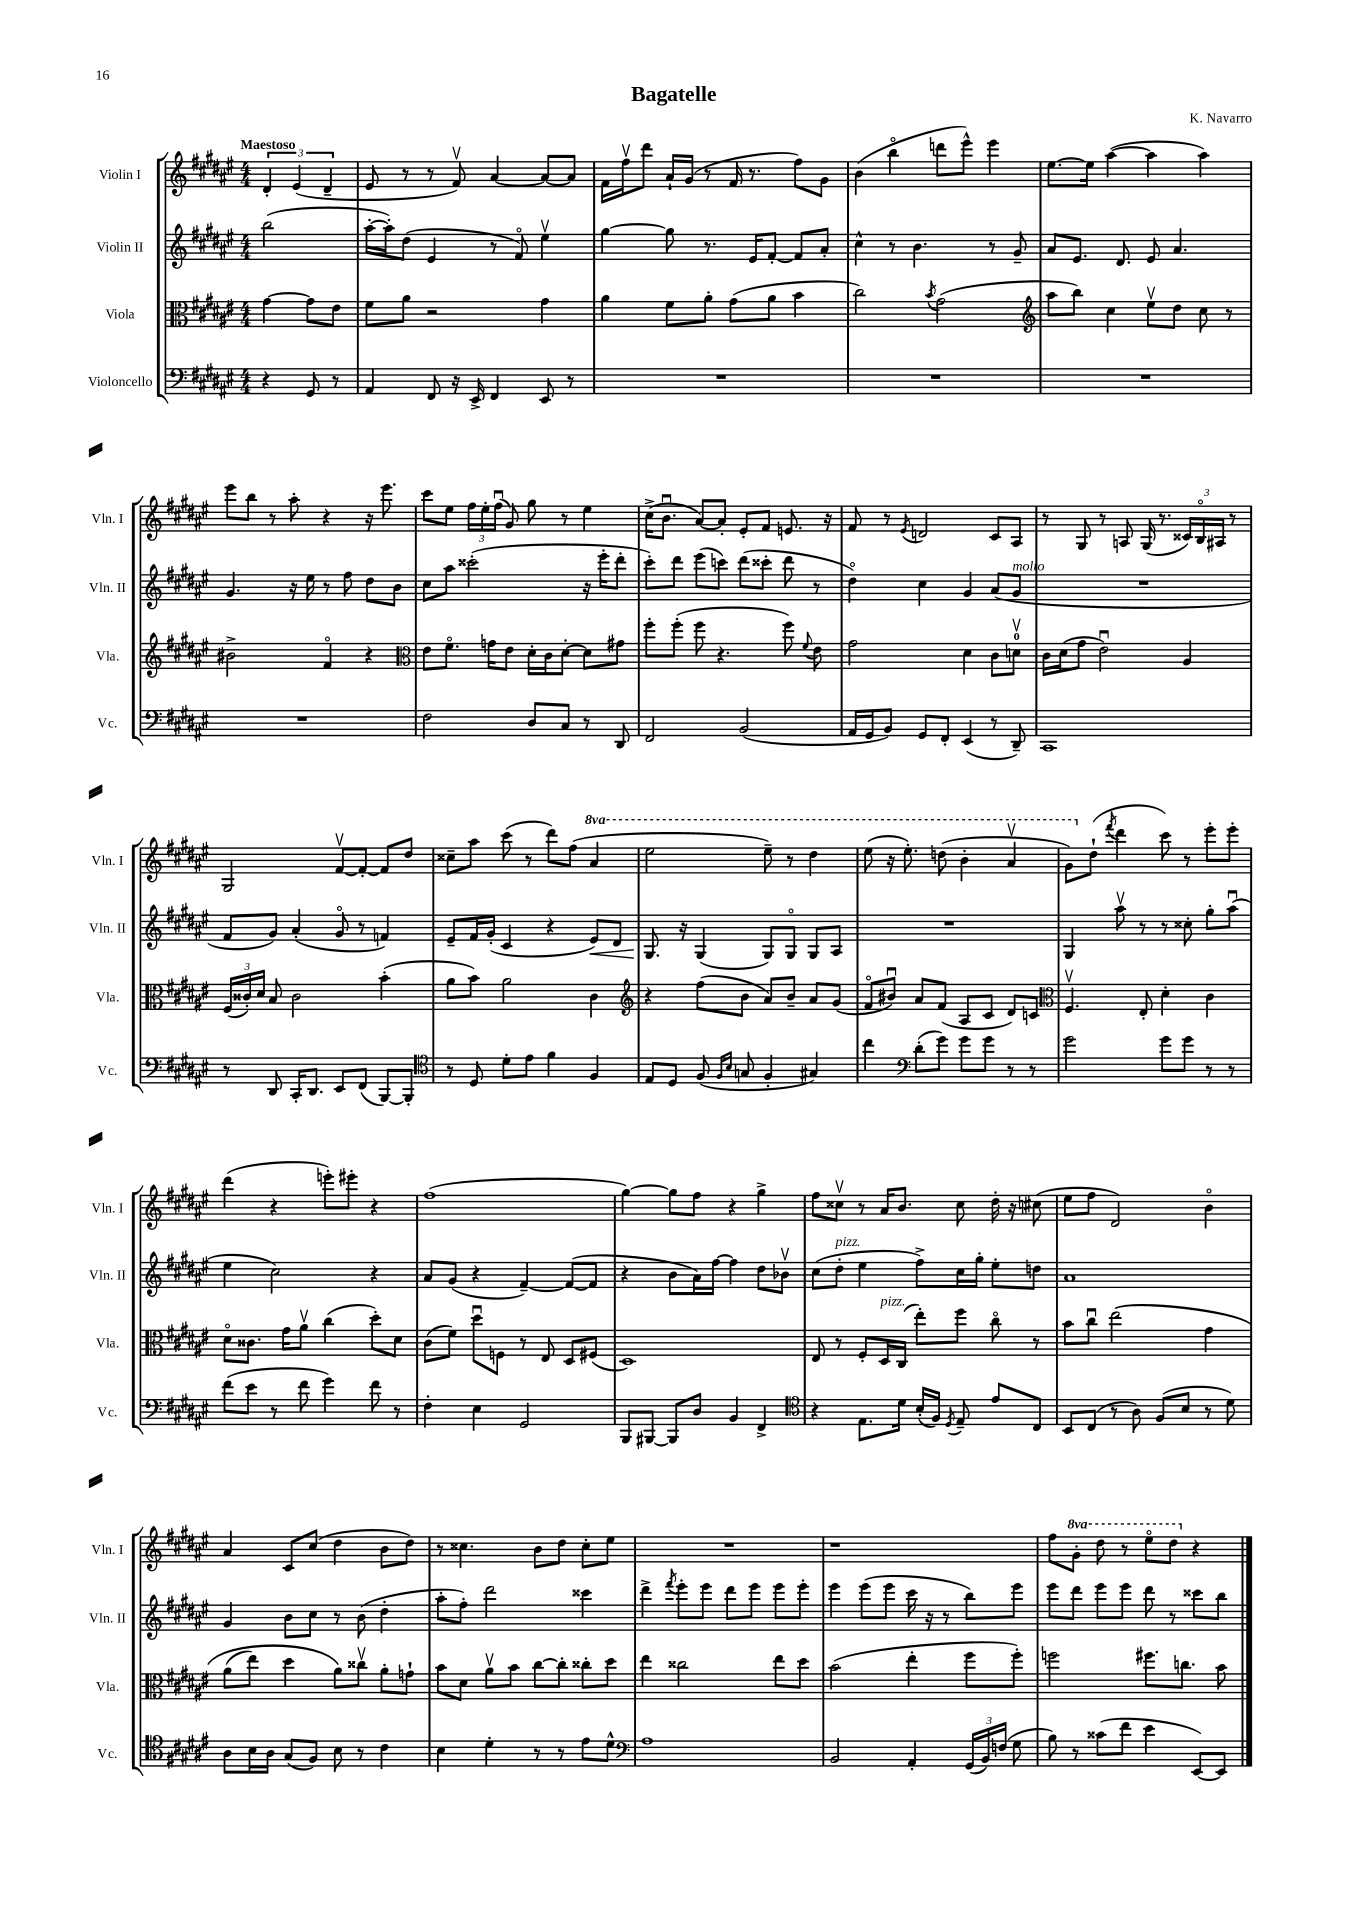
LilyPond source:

\header { title = "Bagatelle" composer = "K. Navarro" }
<<
\new StaffGroup <<
\new Staff = "s0" \with { instrumentName = "Violin I" shortInstrumentName = "Vln. I" } {
    \clef treble \key fis \major \numericTimeSignature \time 4/4 \set Staff.ottavationMarkups = #ottavation-simple-ordinals \partial 2 \tempo "Maestoso"
    \autoBeamOff \tuplet 3/2 { dis'4-. eis'4( dis'4-- } |
    eis'8 r8 r8 fis'8\upbow) ais'4~ ais'8[~ ais'8] |
    fis'16[ fis''16\upbow dis'''8] ais'16[-! gis'16]( r8 fis'16 r8. fis''8[) gis'8] |
    b'4( b''4\flageolet d'''8[ eis'''8]-^) eis'''4 |
    eis''8.[~ eis''16] ais''4~( ais''4 ais''4) |
    eis'''8[ b''8] r8 ais''8-. r4 r16 eis'''8. |
    cis'''8[ eis''8] \tuplet 3/2 { fis''16[ eis''16-. fis''16]\downbow( } gis'8) gis''8 r8 eis''4 |
    cis''16[->( b'8.]\downbow ais'8[~) ais'8]-. eis'8[-. fis'8] e'8. r16 |
    fis'8 r8 \acciaccatura { eis'8 } d'2 cis'8[ ais8] |
    r8 gis8 r8 a8 gis16( r8. \tuplet 3/2 { cisis'16[) b16\flageolet ais16] } r8 |
    gis2 fis'8[~\upbow fis'8]~-. fis'8[ dis''8] |
    cisis''8[-- ais''8] cis'''8( r8 dis'''8[) fis''8]( \ottava #1 ais''4 |
    eis'''2 eis'''8--) r8 dis'''4 |
    eis'''8( r16 eis'''8.-.) d'''8( b''4-. ais''4\upbow |
    gis''8[) \ottava #0 dis''8]-!( \acciaccatura { fis'''8 } dis'''4 cis'''8) r8 eis'''8[-. eis'''8]-. |
    dis'''4( r4 e'''8[-.) eis'''8]-. r4 |
    fis''1( |
    gis''4~) gis''8[ fis''8] r4 gis''4-> |
    fis''8[ cisis''8]\upbow r8 ais'16[ b'8.] cisis''8 dis''16-. r16 cis''8( |
    eis''8[ fis''8] dis'2) b'4\flageolet |
    ais'4 cis'8[ cis''8]( dis''4 b'8[ dis''8]) |
    r8 cisis''4. b'8[ dis''8] cisis''8[-. eis''8] |
    R1 |
    r1 |
    fis''8[ \ottava #1 gis''8]-. dis'''8 r8 eis'''8[\flageolet dis'''8] \ottava #0 r4 \bar "|." |
}
\new Staff = "s1" \with { instrumentName = "Violin II" shortInstrumentName = "Vln. II" } {
    \clef treble \key fis \major \numericTimeSignature \time 4/4 \partial 2
    \autoBeamOff b''2( |
    ais''16[~-. ais''16-.) dis''8]( eis'4 r8 fis'8\flageolet) eis''4\upbow |
    gis''4~ gis''8 r8. eis'16[ fis'8]~-. fis'8[ ais'8]-. |
    cis''4-^ r8 b'4. r8 gis'8-- |
    ais'8[ eis'8.] dis'8. eis'8 ais'4. |
    gis'4. r16 eis''16 r8 fis''8 dis''8[ b'8] |
    cis''8[ ais''8] cisis'''2-.( r16 eis'''16[-. dis'''8]-. |
    cis'''8[-.) dis'''8] eis'''8[( c'''8]) dis'''8[( cisis'''8]-. dis'''8 r8 |
    dis''4\flageolet) cis''4 gis'4 ais'8[( gis'8]^\markup { \italic "molto" } |
    R1 |
    fis'8[ gis'8]) ais'4-.( gis'8\flageolet r8 f'4) |
    eis'8[-- fis'16 gis'16]-.( cis'4 r4 eis'8[\<) dis'8] |
    gis8.\! r16 gis4( gis8[) gis8]\flageolet gis8[ ais8] |
    R1 |
    gis4 ais''8\upbow r8 r8 cisis''8-. gis''8[-. ais''8]\downbow( |
    eis''4 cis''2) r4 |
    ais'8[ gis'8]( r4 fis'4~--) fis'8[~( fis'8] |
    r4 b'8[ ais'16) fis''16]~ fis''4 dis''8[ bes'8]\upbow |
    cis''8[( dis''8]-.^\markup { \italic "pizz." } eis''4 fis''8[->) cis''16 gis''16]-. eis''8[-. d''8] |
    ais'1 |
    gis'4 b'8[ cis''8] r8 b'8( dis''4-. |
    ais''8[-. fis''8]-.) dis'''2 cisis'''4 |
    dis'''4-> \acciaccatura { fis'''8 } eis'''8[-. eis'''8] dis'''8[ eis'''8] eis'''8[ eis'''8]-. |
    eis'''4 eis'''8[( eis'''8] cis'''16 r16 r8 b''8[) eis'''8] |
    eis'''8[ dis'''8] eis'''8[ eis'''8] dis'''8 r8 cisis'''8[ b''8] \bar "|." |
}
\new Staff = "s2" \with { instrumentName = "Viola" shortInstrumentName = "Vla." } {
    \clef alto \key fis \major \numericTimeSignature \time 4/4 \partial 2
    \autoBeamOff gis'4~ gis'8[ eis'8] |
    fis'8[ ais'8] r2 gis'4 |
    ais'4 fis'8[ ais'8]-. gis'8[( ais'8] b'4 |
    cis''2) \acciaccatura { b'8 } gis'2( |
    \clef treble ais''8[ b''8]) cis''4 eis''8[\upbow dis''8] cis''8 r8 |
    bis'2-> fis'4\flageolet r4 |
    \clef alto eis'8[ fis'8.]\flageolet g'16[ eis'8] dis'16[-. cis'16 dis'8]~-. dis'8[ gis'8] |
    fis''8[-. fis''8]-.( fis''8 r4. fis''8) \appoggiatura { fis'8 } eis'8 |
    gis'2 dis'4 cis'8[ d'8]-0\upbow |
    cis'16[ dis'16( gis'8] eis'2\downbow) ais4 |
    \tuplet 3/2 { fis16[( cisis'16-.) dis'16] } b8 cisis'2 b'4-.( |
    ais'8[ b'8]) ais'2 cis'4 |
    \clef treble r4 fis''8[( b'8] ais'8[) b'8]-- ais'8[ gis'8]( |
    fis'8[\flageolet bis'8]\downbow) ais'8[ fis'8]( ais8[ cis'8] dis'8[) c'8] |
    \clef alto fis4.\upbow eis8-. dis'4-. cis'4 |
    dis'8[\flageolet cisis'8.] gis'16[ ais'8]\upbow cis''4( dis''8[-.) dis'8] |
    cis'8[( fis'8]) dis''8[\downbow f8] r8 eis8 dis8[ fis8]( |
    dis1) |
    eis8 r8 fis8[-. dis16^\markup { \italic "pizz." } cis16]( eis''8[-.) fis''8] cis''8\flageolet r8 |
    b'8[ cis''8]\downbow eis''2\( gis'4 |
    ais'8[( eis''8]) dis''4 ais'8[\) cisis''8]\upbow ais'8[-. g'8]-! |
    b'8[ dis'8] ais'8[\upbow b'8] cis''8[~ cis''8]-. cisis''8[-. dis''8] |
    eis''4 cisis''2 eis''8[ dis''8] |
    b'2( eis''4-. fis''8[ fis''8]-.) |
    f''2 fis''8.[ c''8.] b'8 \bar "|." |
}
\new Staff = "s3" \with { instrumentName = "Violoncello" shortInstrumentName = "Vc." } {
    \clef bass \key fis \major \numericTimeSignature \time 4/4 \partial 2
    \autoBeamOff r4 gis,8 r8 |
    ais,4 fis,8 r16 eis,16-> fis,4 eis,8 r8 |
    R1 |
    R1 |
    R1 |
    R1 |
    fis2 dis8[ cis8] r8 dis,8 |
    fis,2 b,2( |
    ais,16[ gis,16 b,8]) gis,8[ fis,8]-. eis,4( r8 dis,8--) |
    cis,1 |
    r8 dis,8 cis,16[-. dis,8.] eis,8[ fis,8]( b,,8[~) b,,8]-. |
    \clef tenor r8 dis8 dis'8[-. eis'8] fis'4 fis4 |
    eis8[ dis8] fis8( \grace { fis16[ b16] } g8 fis4-. gis4) |
    cis''4 \clef bass dis'8[-.( gis'8]) gis'8[ gis'8] r8 r8 |
    gis'2 gis'8[ gis'8] r8 r8 |
    fis'8[( eis'8] r8 fis'8 gis'4) fis'8 r8 |
    fis4-. eis4 gis,2 |
    b,,8[ bis,,8]~ bis,,8[ dis8] b,4 fis,4-> |
    \clef tenor r4 eis8.[ dis'16] b16[-.( fis16]) \acciaccatura { dis8 } eis8-- eis'8[ cis8] |
    b,8[ cis8]( r8 ais8) fis8[( b8] r8 dis'8) |
    ais8[ b16 ais16] gis8[( fis8]) b8 r8 cis'4 |
    b4 dis'4-. r8 r8 eis'8[ dis'8]-^ |
    \clef bass ais1 |
    b,2 ais,4-. \tuplet 3/2 { gis,16[( b,16) f16]( } gis8 |
    b8) r8 cisis'8[( fis'8] eis'4 eis,8[~) eis,8] \bar "|." |
}
>>
>>
\layout { \context { \Score \remove "Bar_number_engraver" } }
